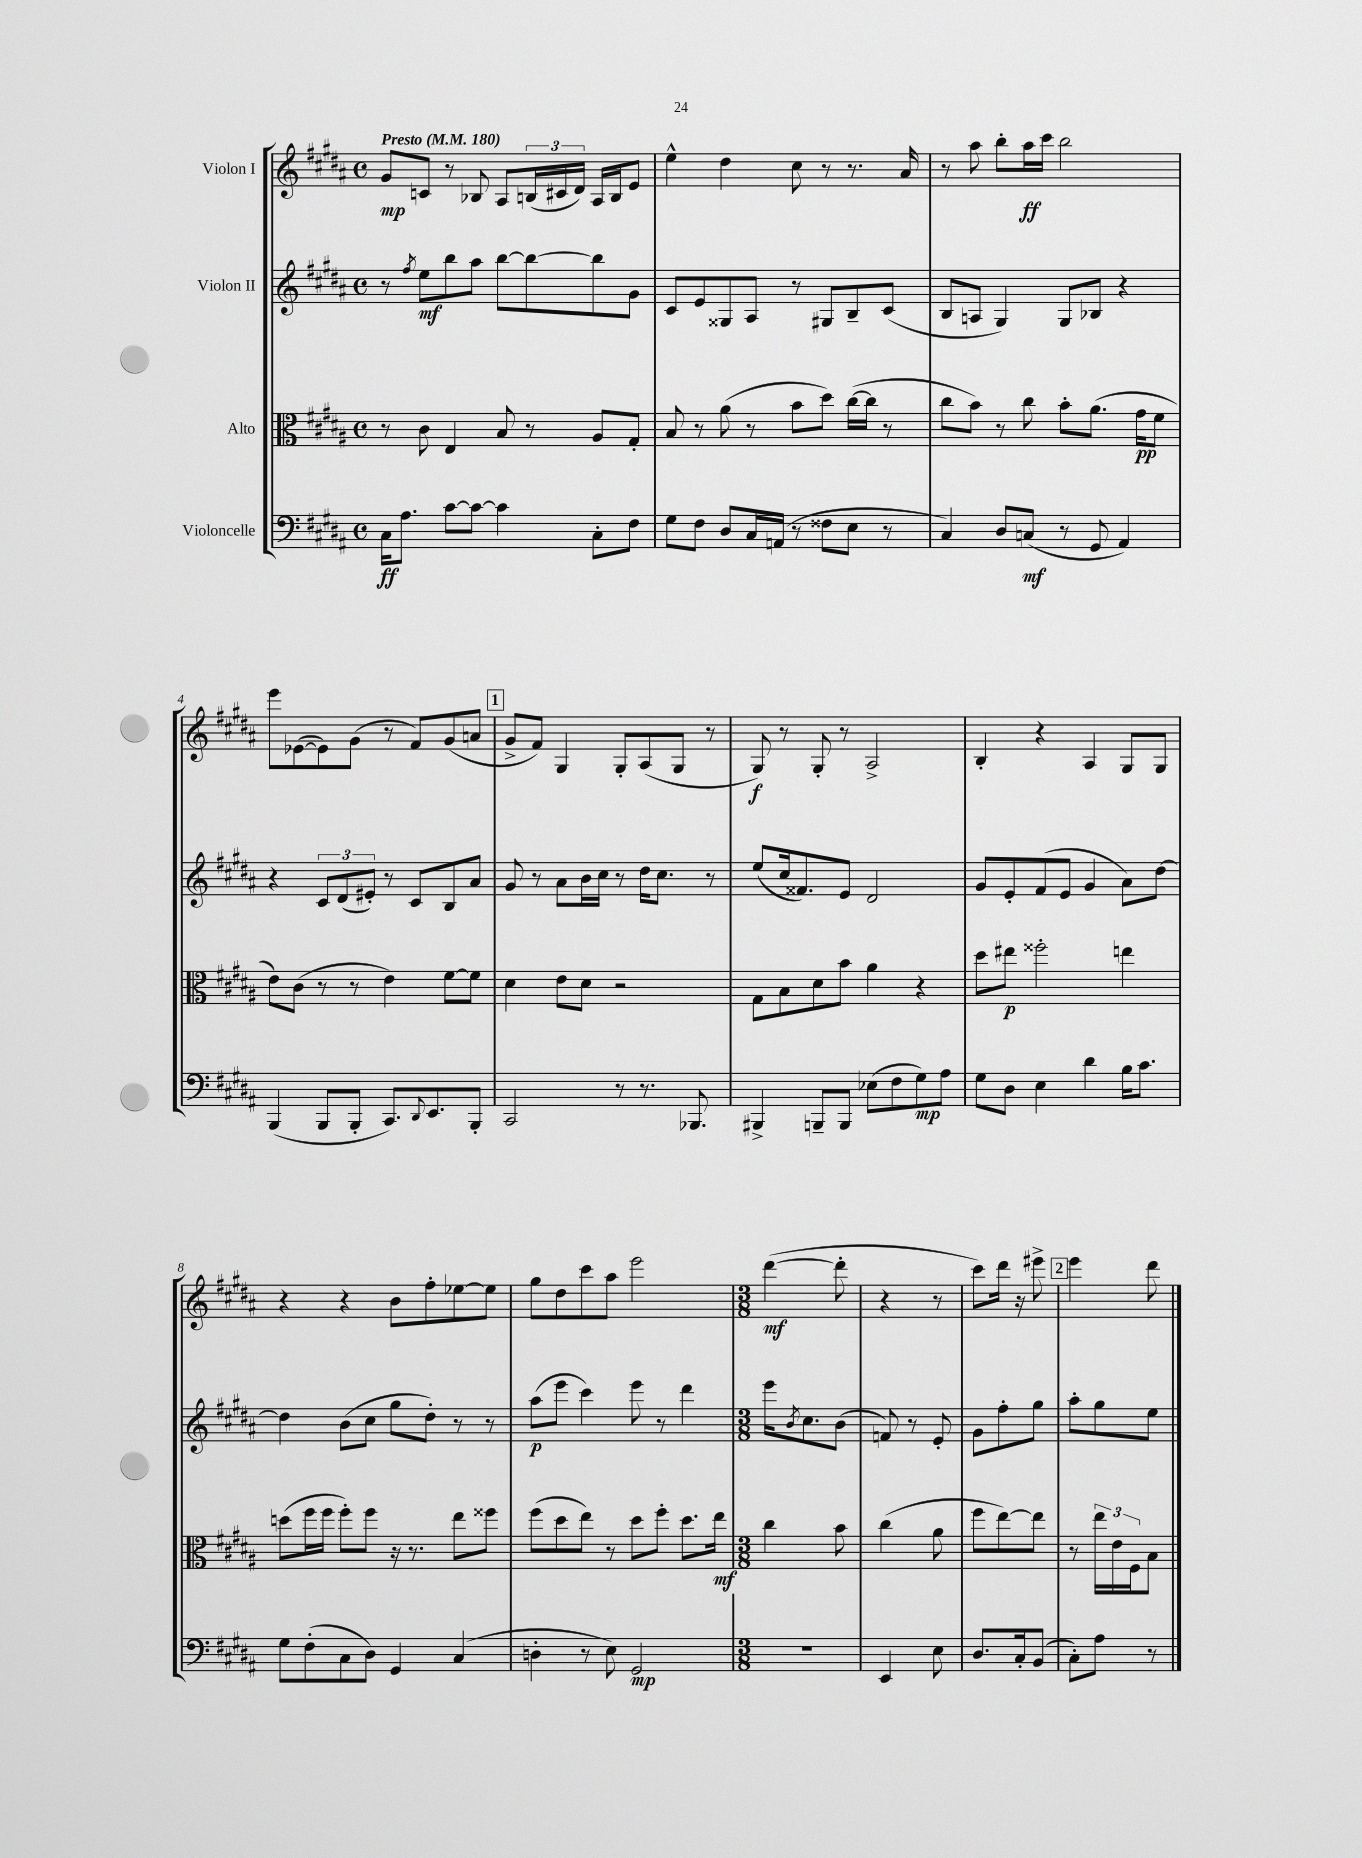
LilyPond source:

<<
\new StaffGroup <<
\new Staff = "s0" \with { instrumentName = "Violon I" } {
    \clef treble \key b \major \defaultTimeSignature \time 4/4 \tempo "Presto" 4 = 180
    gis'8\mp c'8 r8 bes8 ais8 \tuplet 3/2 { b16( cis'16 dis'16) } ais16 b16 e'8 |
    e''4-^ dis''4 cis''8 r8 r8. ais'16 |
    r8 ais''8 b''8-. ais''16\ff cis'''16 b''2 |
    e'''8 ees'8~( ees'8) gis'8( r8 fis'8) gis'8( a'8 |
    \mark \markup { \box "1" } gis'8-> fis'8) gis4 gis8-. ais8( gis8 r8 |
    gis8\f) r8 gis8-. r8 ais2-> |
    b4-. r4 ais4 gis8 gis8 |
    r4 r4 b'8 fis''8-. ees''8~ ees''8 |
    gis''8 dis''8 cis'''8 ais''8 e'''2 |
    \numericTimeSignature \time 3/8 dis'''4~\mf( dis'''8-. |
    r4 r8 |
    cis'''8) dis'''16 r16 eis'''8-> |
    \mark \markup { \box "2" } e'''4 dis'''8 \bar "|." |
}
\new Staff = "s1" \with { instrumentName = "Violon II" } {
    \clef treble \key b \major \defaultTimeSignature \time 4/4
    r8 \acciaccatura { fis''8 } e''8\mf b''8 ais''8 b''8~ b''8~ b''8 gis'8 |
    cis'8 e'8 gisis8 ais8 r8 gis8 b8-- cis'8( |
    b8 a8 gis4) gis8 bes8 r4 |
    r4 \tuplet 3/2 { cis'8 dis'8( eis'8-.) } r8 cis'8 b8 ais'8 |
    \mark \markup { \box "1" } gis'8 r8 ais'8 b'16 cis''16 r8 dis''16 cis''8. r8 |
    e''8( cis''16 fisis'8.) e'8 dis'2 |
    gis'8 e'8-. fis'8( e'8 gis'4 ais'8) dis''8~ |
    dis''4 b'8( cis''8 gis''8 dis''8-.) r8 r8 |
    ais''8\p( e'''8 cis'''4) e'''8 r8 dis'''4 |
    \numericTimeSignature \time 3/8 e'''16 \acciaccatura { b'8 } cis''8. b'8( |
    f'8) r8 e'8-. |
    gis'8 fis''8-. gis''8 |
    \mark \markup { \box "2" } ais''8-. gis''8 e''8 \bar "|." |
}
\new Staff = "s2" \with { instrumentName = "Alto" } {
    \clef alto \key b \major \defaultTimeSignature \time 4/4
    r8 cis'8 e4 b8 r8 ais8 gis8-. |
    b8 r8 ais'8( r8 b'8 dis''8) cis''16~( cis''16 r8 |
    cis''8 b'8) r8 cis''8 b'8-. ais'8.( gis'16\pp fis'8 |
    e'8) cis'8( r8 r8 e'4) fis'8~ fis'8 |
    \mark \markup { \box "1" } dis'4 e'8 dis'8 r2 |
    gis8 b8 dis'8 b'8 ais'4 r4 |
    dis''8 eis''8\p fisis''2-. e''4 |
    d''8( fis''16 fis''16 fis''8-.) fis''8 r16 r8. e''8 fisis''8 |
    fis''8( dis''8 e''8) r8 dis''8 fis''8-. dis''8. e''16\mf |
    \numericTimeSignature \time 3/8 cis''4 b'8 |
    cis''4( ais'8 |
    fis''8 e''8~) e''8 |
    \mark \markup { \box "2" } r8 \tuplet 3/2 { e''16 e'16 fis16 } b8 \bar "|." |
}
\new Staff = "s3" \with { instrumentName = "Violoncelle" } {
    \clef bass \key b \major \defaultTimeSignature \time 4/4
    cis16\ff ais8. cis'8~ cis'8~ cis'4 cis8-. fis8 |
    gis8 fis8 dis8 cis16 a,16( r8 fisis8 e8 r8 |
    cis4) dis8 c8\mf( r8 gis,8 ais,4) |
    b,,4( b,,8 b,,8-. cis,8.) \appoggiatura { dis,8 } e,8. b,,8-. |
    \mark \markup { \box "1" } cis,2 r8 r8. bes,,8. |
    bis,,4-> b,,8-- b,,8 ees8( fis8 gis8\mp) ais8 |
    gis8 dis8 e4 dis'4 b16 cis'8. |
    gis8 fis8-.( cis8 dis8) gis,4 cis4( |
    d4-. r8 e8) gis,2\mp |
    \numericTimeSignature \time 3/8 R4. |
    e,4 e8 |
    dis8. cis16-. b,8( |
    \mark \markup { \box "2" } cis8-.) ais8 r8 \bar "|." |
}
>>
>>
